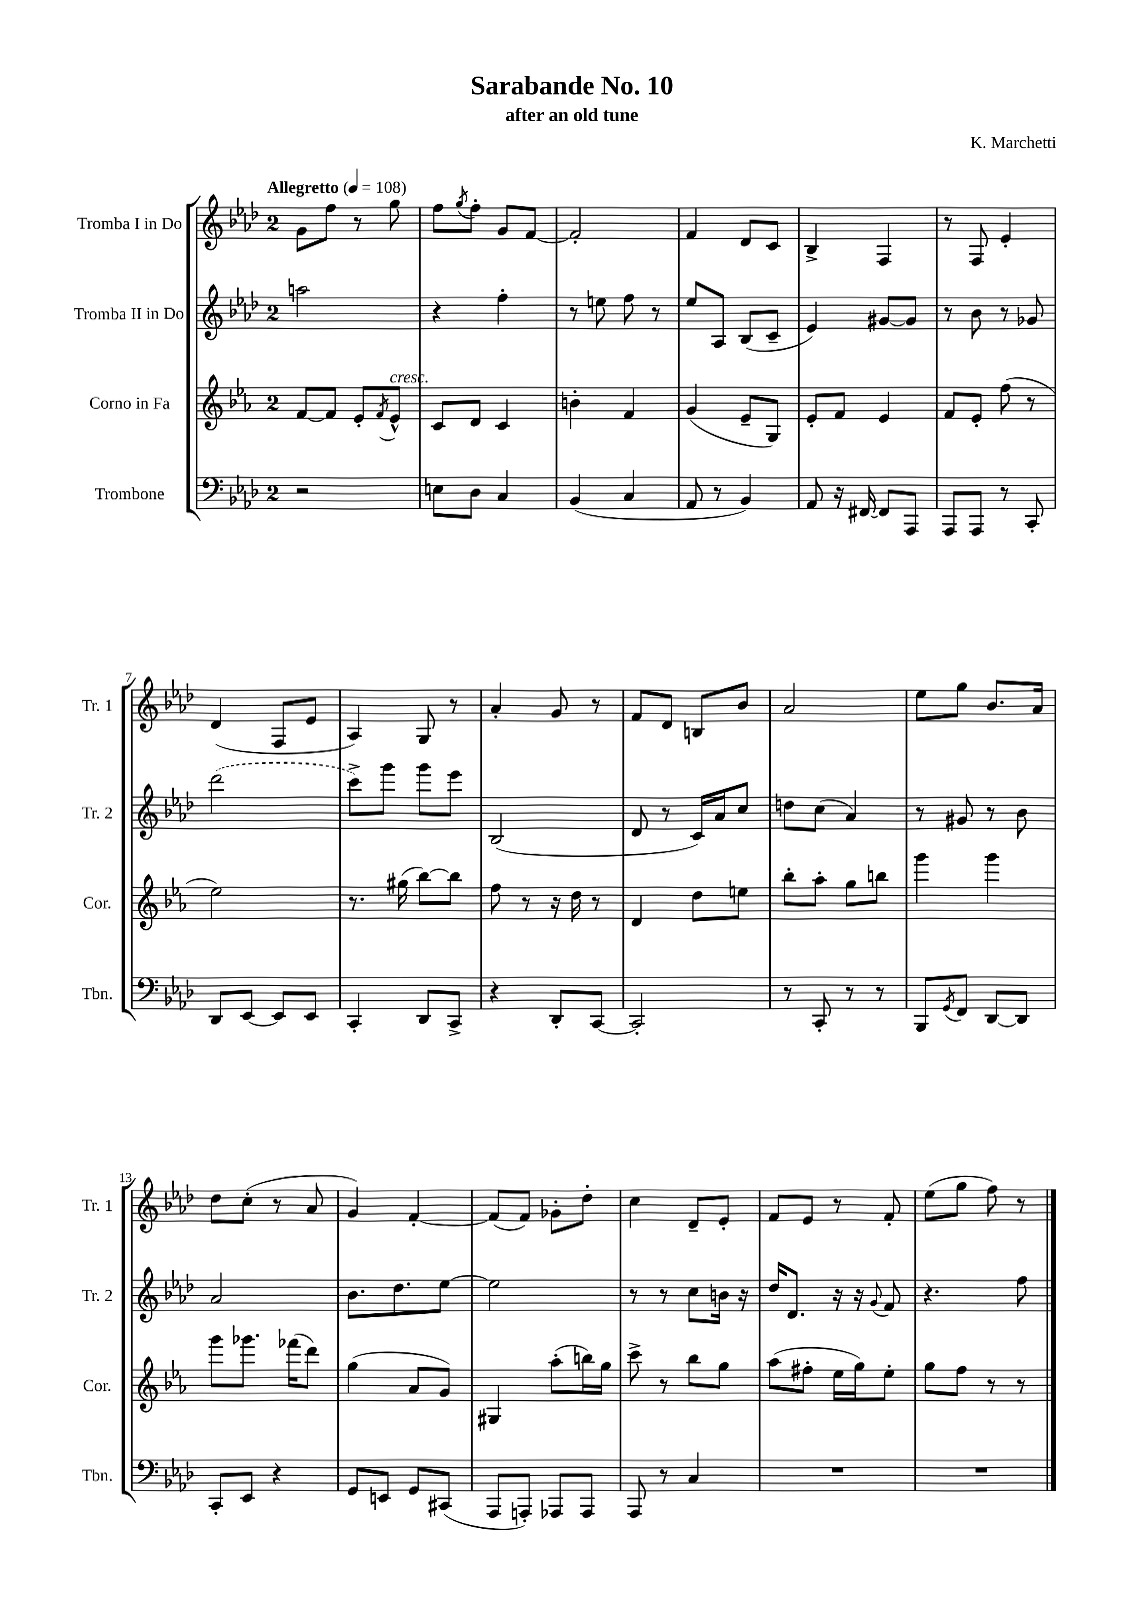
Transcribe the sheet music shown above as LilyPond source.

\header { title = "Sarabande No. 10" composer = "K. Marchetti" subtitle = "after an old tune" }
<<
\new StaffGroup <<
\new Staff = "s0" \with { instrumentName = "Tromba I in Do" shortInstrumentName = "Tr. 1" } {
    \clef treble \key aes \major \once \override Staff.TimeSignature.style = #'single-digit \time 2/4 \tempo "Allegretto" 4 = 108
    g'8 f''8 r8 g''8 |
    f''8 \acciaccatura { g''8 } f''8-. g'8 f'8~ |
    f'2-. |
    f'4 des'8 c'8 |
    bes4-> f4 |
    r8 f8 ees'4-. |
    des'4( f8 ees'8 |
    aes4) g8 r8 |
    aes'4-. g'8 r8 |
    f'8 des'8 b8 bes'8 |
    aes'2 |
    ees''8 g''8 bes'8. aes'16 |
    des''8 c''8-.( r8 aes'8 |
    g'4) f'4~-. |
    f'8( f'8) ges'8-. des''8-. |
    c''4 des'8-- ees'8-. |
    f'8 ees'8 r8 f'8-. |
    ees''8( g''8 f''8) r8 \bar "|." |
}
\new Staff = "s1" \with { instrumentName = "Tromba II in Do" shortInstrumentName = "Tr. 2" } {
    \clef treble \key aes \major \once \override Staff.TimeSignature.style = #'single-digit \time 2/4
    a''2 |
    r4 f''4-. |
    r8 e''8 f''8 r8 |
    ees''8 aes8 bes8( c'8-- |
    ees'4) gis'8~ gis'8 |
    r8 bes'8 r8 ges'8 |
    \once \slurDashed des'''2( |
    c'''8->) g'''8 g'''8 ees'''8 |
    bes2( |
    des'8 r8 c'16) aes'16 c''8 |
    d''8 c''8( aes'4) |
    r8 gis'8 r8 bes'8 |
    aes'2 |
    bes'8. des''8. ees''8~ |
    ees''2 |
    r8 r8 c''8 b'16 r16 |
    des''16 des'8. r16 r16 \appoggiatura { g'8 } f'8 |
    r4. f''8 \bar "|." |
}
\new Staff = "s2" \with { instrumentName = "Corno in Fa" shortInstrumentName = "Cor." } {
    \clef treble \key ees \major \once \override Staff.TimeSignature.style = #'single-digit \time 2/4
    f'8~ f'8 ees'8-. \acciaccatura { f'8 } ees'8-^^\markup { \italic "cresc." } |
    c'8 d'8 c'4 |
    b'4-. f'4 |
    g'4( ees'8-- g8) |
    ees'8-. f'8 ees'4 |
    f'8 ees'8-. f''8( r8 |
    ees''2) |
    r8. gis''16( bes''8~) bes''8 |
    f''8 r8 r16 d''16 r8 |
    d'4 d''8 e''8 |
    bes''8-. aes''8-. g''8 b''8 |
    g'''4 g'''4 |
    g'''8 ges'''8. fes'''16( d'''8) |
    g''4( aes'8 g'8) |
    gis4 aes''8-.( b''16) g''16 |
    c'''8-> r8 bes''8 g''8 |
    aes''8( fis''8-. ees''16 g''16) ees''8-. |
    g''8 f''8 r8 r8 \bar "|." |
}
\new Staff = "s3" \with { instrumentName = "Trombone" shortInstrumentName = "Tbn." } {
    \clef bass \key aes \major \once \override Staff.TimeSignature.style = #'single-digit \time 2/4
    r2 |
    e8 des8 c4 |
    bes,4( c4 |
    aes,8 r8 bes,4) |
    aes,8 r16 fis,16~ fis,8 aes,,8 |
    aes,,8 aes,,8 r8 c,8-. |
    des,8 ees,8~ ees,8 ees,8 |
    c,4-. des,8 c,8-> |
    r4 des,8-. c,8~ |
    c,2-. |
    r8 c,8-. r8 r8 |
    bes,,8 \acciaccatura { g,8 } f,8 des,8~ des,8 |
    c,8-. ees,8 r4 |
    g,8 e,8 g,8 cis,8( |
    aes,,8 a,,8-.) aes,,8 aes,,8 |
    aes,,8 r8 c4 |
    R2 |
    R2 \bar "|." |
}
>>
>>
